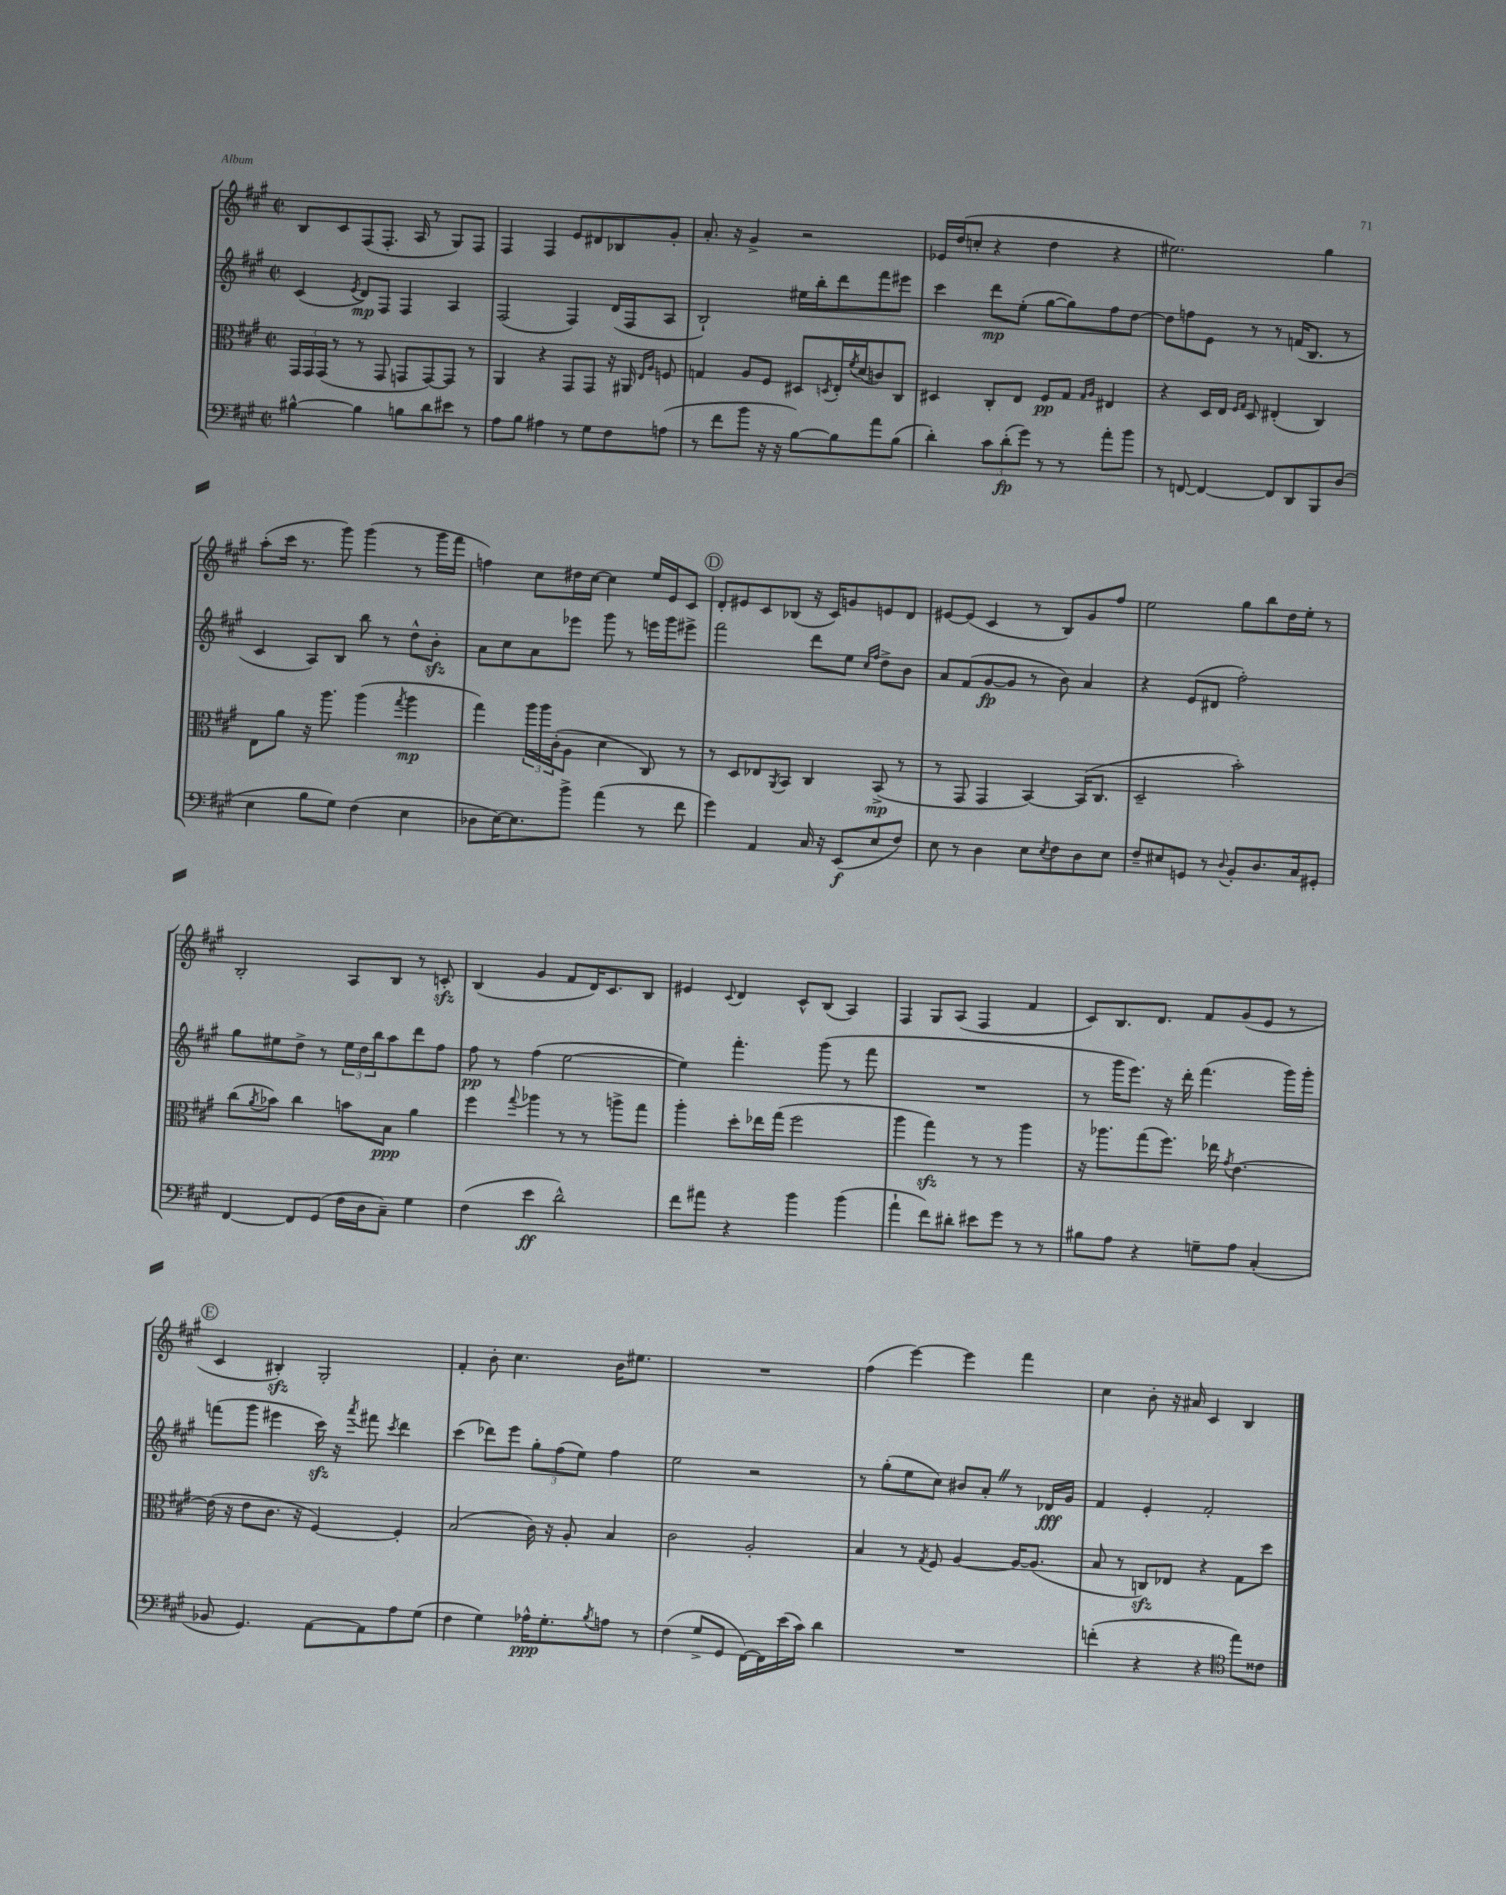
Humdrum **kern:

**kern	**dynam	**kern	**dynam	**kern	**dynam	**kern
*part4	*part4	*part3	*part3	*part2	*part2	*part1
*staff4	*staff4	*staff3	*staff3	*staff2	*staff2	*staff1
*clefF4	*	*clefC3	*	*clefG2	*	*clefG2
*k[f#c#g#]	*	*k[f#c#g#]	*	*k[f#c#g#]	*	*k[f#c#g#]
*M2/2	*	*M2/2	*	*M2/2	*	*M2/2
*met(c|)	*	*met(c|)	*	*met(c|)	*	*met(c|)
=80	=80	=80	=80	=80	=80	=80
[4B#X^^\	.	24GG#/LL	.	(4c#/	.	8B/L
.	.	24GG#/	.	.	.	.
.	.	(24GG#/JJ	.	.	.	.
.	.	8r	.	.	.	8c#/
.	.	.	.	8qe/	.	.
4B#\]	.	8r	.	8d/L)	mp	(8F#/
.	.	8GG#/	.	8F#/J	.	8.F#'/J
8Bn\L	.	8GGn/L	.	4F#/	.	.
.	.	.	.	.	.	16A/
8d\	.	[8GG/)	.	.	.	8r
8e#X\J	.	8GG/J]	.	4A/	.	8G#/L)
8r	.	8r	.	.	.	8F#/J
=81	=81	=81	=81	=81	=81	=81
8A\L	.	4AA/	.	(2F#/	.	4F#/
8B\J	.	.	.	.	.	.
4A#X\	.	4r	.	.	.	4F#/
8r	.	8GG#/L	.	4F#/)	.	8e/L
8G#\L	.	8GG#/J	.	.	.	8d#X/
8F#\	.	16r	.	(16d/LL	.	8B-X/
.	.	16AA#X/	.	16F#/J	.	.
.	.	16qqE/LL	.	.	.	.
.	.	16qqA/JJ	.	.	.	.
(8An\J	.	8Fn/	.	8A/J	.	8g#'/J
=82	=82	=82	=82	=82	=82	=82
8r	.	4Gn/	.	2B`/)	.	8.a'/
8f#\L	.	.	.	.	.	.
.	.	.	.	.	.	16r
8b\J	.	8A/L	.	.	.	4g#^/
16r	.	8F#/J	.	.	.	.
16r	.	.	.	.	.	.
[8B\L)	.	8D#X/L	.	16ee#X\LL	.	2r
.	.	.	.	16bb'\J	.	.
.	.	8qDn/	.	.	.	.
8B\]	.	16E'/L	.	8ddd\	.	.
.	.	8qf#/	.	.	.	.
.	.	(16d/J	.	.	.	.
8a\	.	8cn/)	.	8fff#\	.	.
(8B\J	.	8C#/J	.	8eee#X\J	.	.
=83	=83	=83	=83	=83	=83	=83
4d'\)	.	4D#X/	.	4ccc#\	.	16e-X/LL
.	.	.	.	.	.	(16dd/J
.	.	.	.	.	.	8ccn'/J
12c#\L	.	8C#'/L	.	8ddd\L	mp	4r
(12d'\	fp	.	.	.	.	.
.	.	8E/J	.	(8ee'\J	.	.
12g#\J)	.	.	.	.	.	.
8r	.	8F#/L	pp	[8gg#\L	.	4dd\
8r	.	8G#/J	.	8gg#\])	.	.
.	.	16qqG#/LL	.	.	.	.
.	.	16qqA/JJ	.	.	.	.
8a'\L	.	4E#X/	.	8ff#\	.	4r
8b\J	.	.	.	[8dd\J	.	.
=84	=84	=84	=84	=84	=84	=84
8r	.	4r	.	8dd\L]	.	2.ee#X\)
[8FFn/	.	.	.	8ffn\	.	.
4FF/_	.	16D/LL	.	8e\J	.	.
.	.	16E/JJ	.	.	.	.
.	.	16qqF#/LL	.	.	.	.
.	.	16qqG#/JJ	.	.	.	.
.	.	8D/	.	8r	.	.
8FF/L]	.	(4E#X'/	.	8r	.	.
8DD/	.	.	.	(16fn/KL	.	.
.	.	.	.	8.B/J	.	.
8BBB/	.	4C#/)	.	.	.	4gg#\
(8D/J	.	.	.	8r	.	.
!!LO:LB:g=z
=85	=85	=85	=85	=85	=85	=85
4E\	.	8E\L	.	4c#/	.	(8aa'\L
.	.	8a\J	.	.	.	16ccc#\Jk
.	.	.	.	.	.	8.r
8B\L	.	16r	.	8A/L)	.	.
.	.	8.aa\	.	.	.	.
8G#\J)	.	.	.	8B/J	.	8ggg#\)
(4F#\	.	(4aa\	.	8bb\	.	(4ggg#\
.	.	.	.	8r	.	.
.	.	8qgg#/	.	.	.	.
4E\	.	4aa\	mp	8dd^^\L	.	8r
.	.	.	.	8bzz'\J	.	16ggg#\LL
.	.	.	.	.	.	16fff#\JJ
=86	=86	=86	=86	=86	=86	=86
8D-X\L	.	4gg#\)	.	8a\L	.	4ffn\)
[16E\K)	.	.	.	8cc#\	.	.
8.E\]	.	.	.	.	.	.
.	.	24aa\LL	.	8a\	.	8cc#\L
.	.	24aa\	.	.	.	.
.	.	(24c#'\J	.	.	.	.
8b^\J	.	8A\J	.	8eee-X\J	.	16dd#X\L
.	.	.	.	.	.	[16cc#\JJ
(4a\	.	4d\	.	8ggg#\	.	4cc#\]
.	.	.	.	8r	.	.
8r	.	8C#/)	.	16eeen\LL	.	16ee/LL
.	.	.	.	16ggg#\J	.	16e/J
8f#\	.	8r	.	8eee#X^\J	.	8c#/J
!!LO:REH:place=s1:t=D
=87	=87	=87	=87	=87	=87	=87
4g#\)	.	8r	.	2fff#\	.	8d'/L
.	.	8D/L	.	.	.	8e#X/
4AA/	.	8E-X/	.	.	.	8c#/
.	.	8qAA/	.	.	.	.
.	.	8BB/J	.	.	.	(8B-X/J
16C#/	.	4C#/	.	8ddd\L	.	16r
16r	.	.	.	.	.	16c#/KL)
(8EE/L	f	.	.	8ee\J	.	8gn/
.	.	.	.	16qqcc#/LL	.	.
.	.	.	.	16qqff#/JJ	.	.
8E/	.	(8BB^/	mp	8dd^\L	.	8en/
8F#/J)	.	8r	.	8b\J	.	8d/J
=88	=88	=88	=88	=88	=88	=88
8E\	.	8r	.	8a/L	.	[8e#X/L
8r	.	8GG#/	.	(8f#/	.	(8e#/J]
4D\	.	4GG#/	.	[8g#/	fp	4c#/
.	.	.	.	8g#/J]	.	.
8E\L	.	[4BB/)	.	8r	.	8r
8qE/	.	.	.	.	.	.
8F#\	.	.	.	8b\)	.	8B/L)
8D\	.	(16BB/KL]	.	4a/	.	8g#/
.	.	8.C#/J	.	.	.	.
8E\J	.	.	.	.	.	8ff#/J
=89	=89	=89	=89	=89	=89	=89
8F#~/L	.	2D~/	.	4r	.	2ee\
8E#X/	.	.	.	.	.	.
8GGn/J	.	.	.	(8e/L	.	.
8r	.	.	.	8d#X/J	.	.
8qqD/	.	.	.	.	.	.
8BB'/L	.	2b'\)	.	2ff#'\)	.	8gg#\L
8.D/	.	.	.	.	.	8bb\
.	.	.	.	.	.	16dd\L
16C#/k	.	.	.	.	.	16ee'\JJ
8GG#X'/J	.	.	.	.	.	8r
!!LO:LB:g=z
=90	=90	=90	=90	=90	=90	=90
[4FF#/	.	(8cc#\L	.	8gg#\L	.	2B'/
.	.	8qa/	.	.	.	.
.	.	8b-X\J)	.	8ee#X\	.	.
8FF#/L]	.	4cc#\	.	8dd^\J	.	.
(8GG#/J	.	.	.	8r	.	.
16F#\LL	.	8bn\L	.	24ee#\LL	.	8A/L
.	.	.	.	24dd\	.	.
16D\J	.	.	.	.	.	.
.	.	.	.	24bb\J	.	.
8C#~\J)	.	8B\J	ppp	8aa\	.	8B/J
4G#\	.	4a\	.	8ddd\	.	8r
.	.	.	.	8ff#\J	.	8cnzz'/
=91	=91	=91	=91	=91	=91	=91
(4F#\	.	4ff#\	.	8ff#\	pp	(4B/
.	.	.	.	8r	.	.
.	.	8qqgg#/	.	.	.	.
4e\	ff	4aa-X\	.	(4ff#\	.	4g#/
2d^^\)	.	8r	.	[2ee\	.	8f#/L
.	.	8r	.	.	.	16d/K)
.	.	.	.	.	.	8.c#/
.	.	8aan^\L	.	.	.	.
.	.	8gg#\J	.	.	.	8B/J
=92	=92	=92	=92	=92	=92	=92
8f#\L	.	4aa'\	.	4ee\])	.	4e#X/
8a#X\J	.	.	.	.	.	.
.	.	.	.	.	.	8qqc#/
4r	.	8dd'\L	.	4.fff#'\	.	4d/
.	.	16ee-X\L	.	.	.	.
.	.	(16gg#\JJ	.	.	.	.
4b\	.	2ff#\	.	.	.	8c#^^/L
.	.	.	.	(8ggg#\	.	(8B/J
(4b\	.	.	.	8r	.	4A/)
.	.	.	.	8fff#\	.	.
=93	=93	=93	=93	=93	=93	=93
4a`\	.	4aa\	.	1r	.	4F#/
8f#\L)	.	4gg#zz\)	.	.	.	8G#/L
8d#X'\J	.	.	.	.	.	(8A/J
8e#X\L	.	8r	.	.	.	4F#/
8g#\J	.	8r	.	.	.	.
8r	.	4aa\	.	.	.	4f#/
8r	.	.	.	.	.	.
=94	=94	=94	=94	=94	=94	=94
8B#X\L	.	16r	.	8r	.	8c#/L)
.	.	8.aa-X\L	.	.	.	.
8A\J	.	.	.	16ggg#\KL	.	8.B/
.	.	.	.	8.eee\J)	.	.
4r	.	(8gg#\	.	.	.	.
.	.	.	.	.	.	8.d/J
.	.	8.ff#\J)	.	16r	.	.
.	.	.	.	16ddd'\	.	.
8Gn~\L	.	.	.	(4.fff#\	.	8f#/L
.	.	16ee-X\	.	.	.	.
.	.	8qg#/	.	.	.	.
8A\J	.	[4.e\	.	.	.	(8g#/
(4C#'/	.	.	.	.	.	8e/J
.	.	.	.	16ggg#\LL)	.	8r
.	.	.	.	16ggg#'\JJ	.	.
!!LO:LB:g=z
!!LO:REH:place=s1:t=E
=95	=95	=95	=95	=95	=95	=95
8BB-X/	.	(16e\]	.	(8fffn\L	.	4c#/
.	.	16r	.	.	.	.
4.GG#/)	.	8e\L	.	8ggg#\J	.	.
.	.	8.c#\J	.	4eee#X\	.	4B#Xzz'/)
.	.	16r	.	.	.	.
[8AA\L	.	[4F#/)	.	16ccc#zz\)	.	2G#'/
.	.	.	.	16r	.	.
.	.	.	.	8qaaa/	.	.
8AA\]	.	.	.	8fff#X\	.	.
.	.	.	.	8qccc#/	.	.
8A\	.	4F#'/]	.	4ddd\	.	.
(8G#\J	.	.	.	.	.	.
=96	=96	=96	=96	=96	=96	=96
4F#\	.	(2B/	.	(4ccc#\	.	4f#'/
4G#\)	.	.	.	8ddd-X\L)	.	8b'\
.	.	.	.	8eee\J	.	4.cc#\
16A-X^^\KL	ppp	16c#\)	.	12gg#'\L	.	.
8.G#'\	.	16r	.	.	.	.
.	.	.	.	(12ff#\	.	.
.	.	8A'/	.	.	.	.
.	.	.	.	12ee\J)	.	.
8qB/	.	.	.	.	.	.
8An\J	.	4B/	.	4ff#\	.	16b\KL
.	.	.	.	.	.	8.ee#X\J
8r	.	.	.	.	.	.
=97	=97	=97	=97	=97	=97	=97
(4F#\	.	2c#\	.	2ee\	.	1r
8G#^/L	.	.	.	.	.	.
8GG#/J	.	.	.	.	.	.
[16FF#\LL)	.	2A'/	.	2r	.	.
16FF#\]	.	.	.	.	.	.
(16e\	.	.	.	.	.	.
16c#\JJ)	.	.	.	.	.	.
4d\	.	.	.	.	.	.
=98	=98	=98	=98	=98	=98	=98
1r	.	4B/	.	8r	.	(4ff#\
.	.	.	.	(8gg#'\L	.	.
.	.	8r	.	8ee\	.	[4eee\)
.	.	8qG#/	.	.	.	.
.	.	8F#/	.	8cc#\J)	.	.
.	.	[4A/	.	8b#X/L	.	4eee\]
.	.	.	.	8a'Z/J	.	.
.	.	16A/KL_	.	8r	.	4fff#\
.	.	(8.A/J]	.	.	.	.
.	.	.	.	16d-X/LL	fff	.
.	.	.	.	16g#/JJ	.	.
=99	=99	=99	=99	=99	=99	=99
(4fn'\	.	8B/	.	4f#/	.	4cc#\
.	.	8r	.	.	.	.
4r	.	8Cnzz/L)	.	4e'/	.	8b'\
.	.	8E-X/J	.	.	.	16r
.	.	.	.	.	.	16a#X/
4r	.	4r	.	2f#'/	.	4c#/
*clefC4	*	*	*	*	*	*
8ee\L)	.	8G#\L	.	.	.	4B/
8c##X\J	.	8dd\J	.	.	.	.
==	==	==	==	==	==	==
*-	*-	*-	*-	*-	*-	*-
